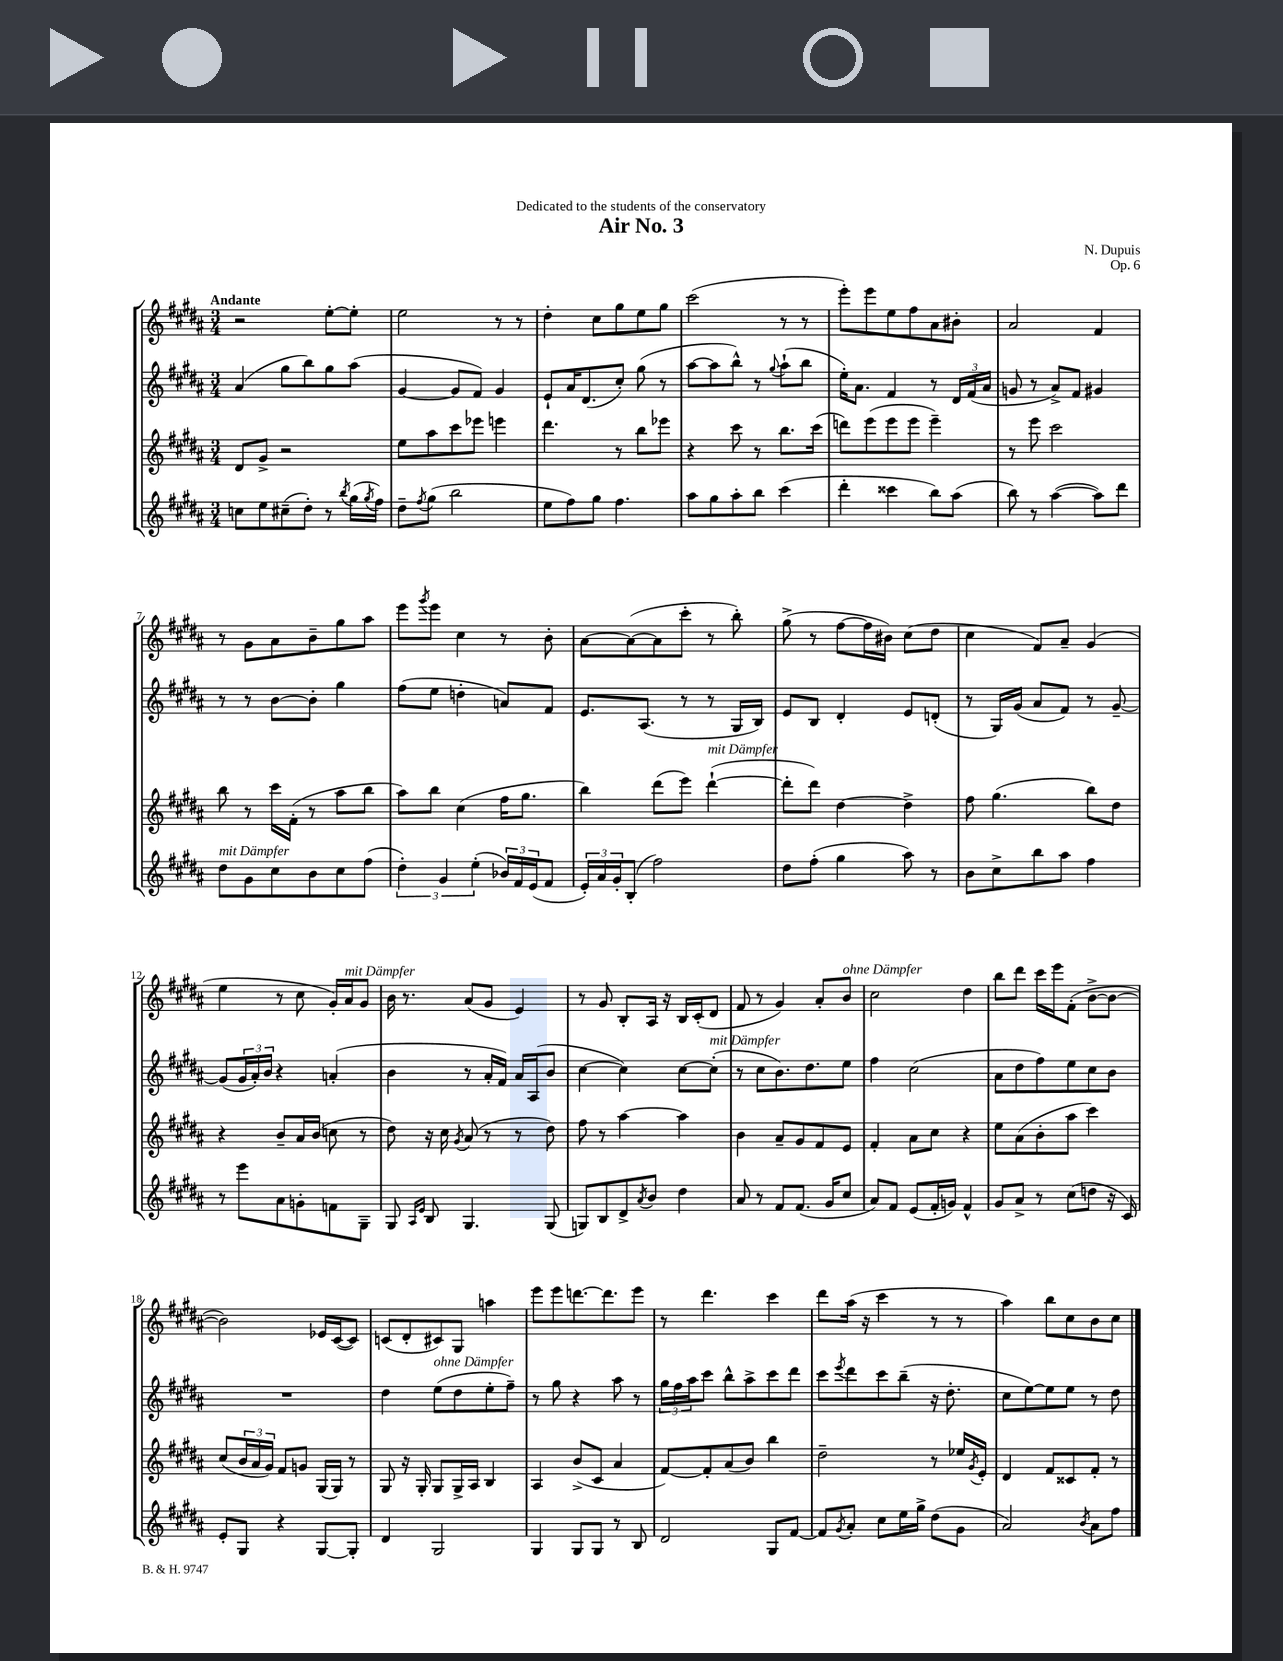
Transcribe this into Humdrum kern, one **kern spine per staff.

**kern	**kern	**kern	**kern
*staff4	*staff3	*staff2	*staff1
*clefG2	*clefG2	*clefG2	*clefG2
*k[f#c#g#d#a#]	*k[f#c#g#d#a#]	*k[f#c#g#d#a#]	*k[f#c#g#d#a#]
*M3/4	*M3/4	*M3/4	*M3/4
8cc	8d#	(4a#	2r
8ee	8g#^	.	.
(8cc#~	2r	8gg#	.
8dd#')	.	8bb)	.
8r	.	8gg#	[8ee'
8qbb	.	.	.
(16gg#	.	(8aa#	8ee']
8qgg#	.	.	.
16ff#)	.	.	.
=	=	=	=
8dd#~	8ee	[4g#	2ee
8qff#	.	.	.
(8gg#	8aa#	.	.
2bb	8ccc#	8g#]	.
.	8eee-	8f#)	.
.	4eee	4g#	8r
.	.	.	8r
=	=	=	=
8ee	4.ddd#	8e`	4dd#'
8ff#)	.	16a#	.
.	.	(8.d#	.
8gg#	.	.	8cc#
4.ff#	8r	8cc#')	8gg#
.	8bb	(8gg#	8ee
.	8eee-	8r	8gg#
=	=	=	=
8aa#	4r	[8aa#	(2ccc#
8gg#	.	8aa#]	.
8aa#'	8ccc#	8bb^^)	.
8bb	8r	8r	.
.	.	8qqgg#	.
(4ccc#	8.bb	(8aa#`	8r
.	.	8bb	8r
.	(16ccc#	.	.
=	=	=	=
4ddd#'	8ddd)	16ee')	8eee')
.	.	8.a#	.
.	(8eee	.	8eee
4ccc##	8eee	4f#	8ee
.	8eee	.	8ff#
8bb)	4eee~)	8r	8a#
(8aa#	.	24d#	8b#'
.	.	(24f#	.
.	.	24a#	.
=	=	=	=
8bb)	8r	8g	2a#
8r	8eee	8r	.
([4aa#	2ccc#	8a#^)	.
.	.	8f#	.
8aa#])	.	4g#	4f#
8ddd#	.	.	.
=	=	=	=
8dd#	8bb	8r	8r
8g#	8r	8r	8g#
8cc#	16ccc#	[8b	8a#
.	(16f#'	.	.
8b	8r	8b']	8b~
8cc#	8aa#	4gg#	8gg#
(8ff#	8bb	.	8aa#
=	=	=	=
6dd#')	8aa#)	(8ff#	8eee
.	.	.	8qggg#
.	8bb	8ee	8eee
6g#	.	.	.
.	(4cc#	4dd'	4cc#
(6ee'	.	.	.
24b-)	16ff#	8a)	8r
24f#	.	.	.
.	8.gg#	.	.
(24e	.	.	.
8f#	.	8f#	8b'
=	=	=	=
24e')	4bb)	8.e	[8a#
24a#	.	.	.
24g#'	.	.	.
(8B'	.	.	(8a#_
.	.	(8.A#	.
2ff#)	(8ddd#	.	8a#]
.	8eee)	8r	8ccc#'
.	([4ddd#`	8r	8r
.	.	16G#	8bb')
.	.	16B)	.
=	=	=	=
8dd#	8ddd#']	8e	(8gg#^
(8ff#'	8ddd#)	8B	8r
4gg#	[4dd#	4d#'	[8ff#
.	.	.	16ff#]
.	.	.	16b#)
8aa#)	4dd#^]	8e	(8cc#
8r	.	(8d'	8dd#
=	=	=	=
8b	8ff#	8r	4cc#
8cc#^	(4.gg#	16G#)	.
.	.	(16g#	.
8bb	.	8a#	8f#)
8aa#	.	8f#)	8a#~
4ff#	8bb)	8r	(4g#
.	8dd#	[8g#~	.
=	=	=	=
8r	4r	(8g#]	4ee
8eee	.	24g#	.
.	.	24a#')	.
.	.	24b	.
8a#	8b~	4r	8r
8g'	16a#	.	8cc#
.	(16b	.	.
8f	8cc	(4a'	16g#')
.	.	.	16a#
8G#~	8r	.	8g#
=	=	=	=
8G#	8dd#)	4b	16b
.	.	.	8.r
16qqA#	.	.	.
16qqe	.	.	.
8B	16r	.	.
.	16cc#	.	.
.	8qg#	.	.
4.G#	(8a#	8r	(8a#
.	8r	16a#'	8g#
.	.	16f#)	.
.	8r	16a#	4e)
.	.	(16A#	.
(8G#	8dd#)	8b	.
=	=	=	=
8G)	8ff#	[4cc#	8r
8B	8r	.	8g#
8d#^	[4aa#	4cc#])	8B'
8qa#	.	.	.
8b	.	.	16A#
.	.	.	16r
4dd#	4aa#]	[8cc#	16B
.	.	.	(16c#'
.	.	(8cc#']	8d#
=	=	=	=
8a#	4b	8r	8f#
8r	.	8cc#	8r
8f#	8a#~	8.b)	4g#)
(8.f#	8g#	.	.
.	.	8.dd#	.
.	8f#	.	8a#'
16g#	.	.	.
8cc#	8e	8ee	8b
=	=	=	=
8a#)	4f#'	4ff#	2cc#
8f#	.	.	.
(8e	8a#	(2cc#	.
16f#'	8cc#	.	.
16g)	.	.	.
4f#^^	4r	.	4dd#
=	=	=	=
8g#	8ee	8a#	8bb
8a#^	(8a#	8dd#	8ddd#
8r	8b'	8ff#)	16ccc#
.	.	.	16eee
(8cc#	8aa#	8ee	(8f#'
8dd	4ccc#)	8cc#	[8b^
16r	.	8b	8b_
16c#)	.	.	.
=	=	=	=
8e'	(8cc#	2.r	2b])
8G#	24b	.	.
.	24a#	.	.
.	24g#)	.	.
4r	8f#	.	.
.	8g	.	.
[8G#	(16G#	.	16e-
.	16G#)	.	([16c#
8G#']	8r	.	8c#])
=	=	=	=
4d#	8G#	4dd#	(8c
.	16r	.	8d#'
.	16G#'	.	.
2G#	8G#	(8ee	8c#)
.	16G#^	8dd#	8G#
.	16A#	.	.
.	4B	8ee'	4aa
.	.	8ff#~)	.
=	=	=	=
4G#	4A#	8r	8eee
.	.	8gg#	8eee
8G#	(8b^	4r	[8.ddd
8G#	8c#	.	.
.	.	.	8.ddd]
8r	4a#	8aa#	.
8B	.	8r	8eee
=	=	=	=
2d#	[8f#)	24gg#	8r
.	.	24ff#	.
.	.	24aa#	.
.	8f#']	8ccc#	4.ddd#
.	(8a#	8bb^^	.
.	8b)	8aa#^	.
8G#	4bb	8ccc#	4ccc#
[8f#	.	8ddd#	.
=	=	=	=
8f#]	2dd#~	8ccc#	8ddd#
8qg#	.	8qeee	.
8a#'	.	8ddd#	(16aa#
.	.	.	16r
8cc#	.	8ccc#	4ccc#
16ee	.	(8bb~	.
16gg#^	.	.	.
(8dd#	8r	16r	8r
.	.	8.dd#'	.
8g#	16ee-	.	8r
.	8qg#	.	.
.	16e'	.	.
=	=	=	=
2a#)	4d#	8cc#	4aa#)
.	.	[8ee)	.
.	8f#	8ee]	8bb
.	8c##	8ee	8cc#
8qb	.	.	.
8a#	8f#'	8r	8b
8ff#	8r	8dd#	8cc#
==	==	==	==
*-	*-	*-	*-
